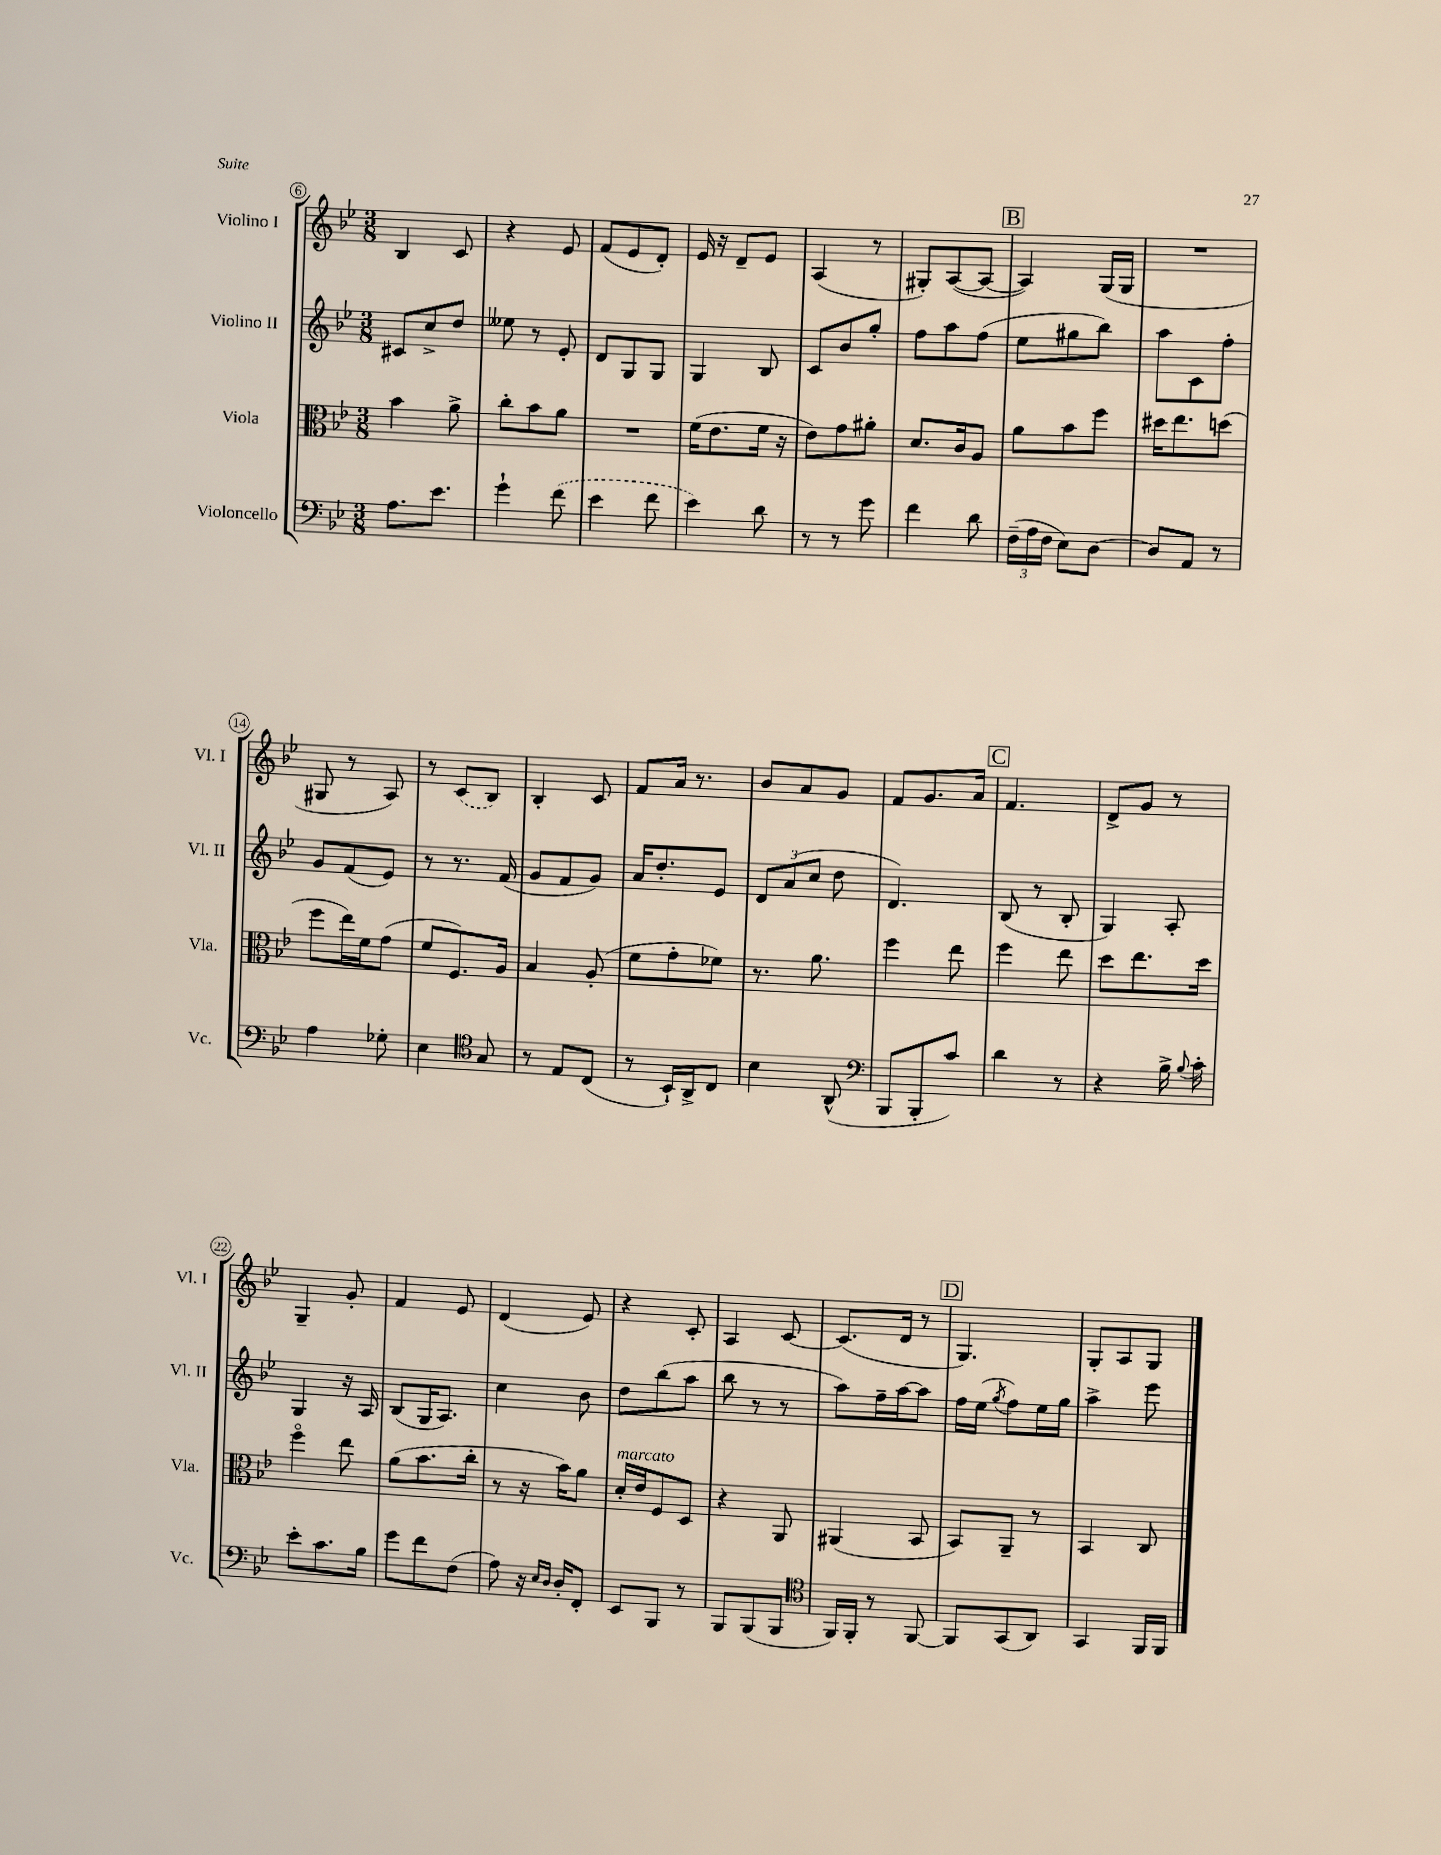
<<
\new StaffGroup <<
\new Staff = "s0" \with { instrumentName = "Violino I" shortInstrumentName = "Vl. I" } {
    \clef treble \key bes \major \numericTimeSignature \time 3/8
    \autoBeamOff bes4 c'8 |
    r4 ees'8 |
    f'8[( ees'8 d'8]-.) |
    ees'16 r16 d'8[-- ees'8] |
    a4( r8 |
    gis8[-.) a8~( a8]~ |
    \mark \markup { \box "B" } a4) g16[( g16] |
    R4. |
    gis8 r8 a8) |
    r8 \once \slurDashed c'8[( bes8]) |
    bes4-. c'8 |
    f'8[ a'16] r8. |
    bes'8[ a'8 g'8] |
    f'8[ g'8. a'16] |
    \mark \markup { \box "C" } f'4. |
    d'8[-> g'8] r8 |
    g4-- g'8-. |
    f'4 ees'8 |
    d'4( ees'8) |
    r4 c'8-. |
    a4 c'8~ |
    c'8.[( d'16] r8 |
    \mark \markup { \box "D" } g4.) |
    g8[-. a8 g8] \bar "|." |
}
\new Staff = "s1" \with { instrumentName = "Violino II" shortInstrumentName = "Vl. II" } {
    \clef treble \key bes \major \numericTimeSignature \time 3/8
    \autoBeamOff cis'8[ c''8-> d''8] |
    eeses''8 r8 ees'8-. |
    d'8[ g8 g8] |
    g4 bes8 |
    c'8[ bes'8 g''8]-. |
    f''8[ a''8 f''8]( |
    \mark \markup { \box "B" } ees''8[ gis''8 bes''8]) |
    a''8[ c'8 f''8]-. |
    g'8[ f'8( ees'8]) |
    r8 r8. f'16( |
    g'8[ f'8 g'8]) |
    a'16[ d''8.-. ees'8] |
    \tuplet 3/2 { d'8[ a'8( c''8] } d''8 |
    d'4.) |
    \mark \markup { \box "C" } bes8( r8 bes8-. |
    g4) a8-. |
    g4 r16 a16 |
    bes8[( g16 a8.]) |
    c''4 bes'8 |
    d''8[ bes''8( a''8] |
    bes''8 r8 r8 |
    a''8[) f''16-- a''16~ a''8] |
    \mark \markup { \box "D" } f''16[ ees''16]( \acciaccatura { g''8 } f''8[) ees''16 g''16] |
    a''4-> ees'''8 \bar "|." |
}
\new Staff = "s2" \with { instrumentName = "Viola" shortInstrumentName = "Vla." } {
    \clef alto \key bes \major \numericTimeSignature \time 3/8
    \autoBeamOff bes'4 a'8-> |
    c''8[-. bes'8 a'8] |
    R4. |
    f'16[( ees'8. f'16] r16 |
    ees'8[) g'8 ais'8]-. |
    d'8.[ c'16 a8] |
    \mark \markup { \box "B" } a'8[ bes'8 f''8] |
    dis''16[ ees''8. d''8]( |
    f''8[ ees''16) f'16 g'8]( |
    f'8[ f8.) a16] |
    bes4 a8-.( |
    f'8[ g'8-. fes'8]) |
    r8. a'8. |
    f''4 ees''8 |
    \mark \markup { \box "C" } f''4 ees''8 |
    d''8[ ees''8. d''16] |
    f''4\flageolet ees''8 |
    a'8[( bes'8. c''16]-. |
    r8 r16 bes'16[) a'8] |
    d'16[-.^\markup { \italic "marcato" } ees'16 f8 d8] |
    r4 a,8 |
    ais,4( bes,8 |
    \mark \markup { \box "D" } bes,8[) a,8]-- r8 |
    bes,4 c8 \bar "|." |
}
\new Staff = "s3" \with { instrumentName = "Violoncello" shortInstrumentName = "Vc." } {
    \clef bass \key bes \major \numericTimeSignature \time 3/8
    \autoBeamOff a8.[ ees'8.] |
    g'4-! \once \slurDashed f'8( |
    ees'4 f'8 |
    ees'4) d'8 |
    r8 r8 g'8 |
    f'4 d'8 |
    \mark \markup { \box "B" } \tuplet 3/2 { f16[--( a16 f16] } ees8[) d8]~ |
    d8[ a,8] r8 |
    a4 ges8-. |
    ees4 \clef tenor g8 |
    r8 ees8[ c8]( |
    r8 bes,16[-!) a,16-> c8] |
    bes4 a,8-^( |
    \clef bass bes,,8[ bes,,8-. c'8]) |
    \mark \markup { \box "C" } d'4 r8 |
    r4 bes16-> \appoggiatura { bes8 } c'16-. |
    ees'8[-. c'8. bes16] |
    g'8[ f'8 f8]( |
    a8) r16 \grace { ees16[ d16] } d16[-. f,8]-. |
    ees,8[ bes,,8] r8 |
    bes,,8[ bes,,8( bes,,8] |
    \clef tenor f,16[) f,16]-. r8 f,8~ |
    \mark \markup { \box "D" } f,8[ g,8( a,8]) |
    g,4 f,16[ f,16] \bar "|." |
}
>>
>>
\layout { \context { \Score currentBarNumber = #6 \override BarNumber.stencil = #(make-stencil-circler 0.1 0.3 ly:text-interface::print) } }
